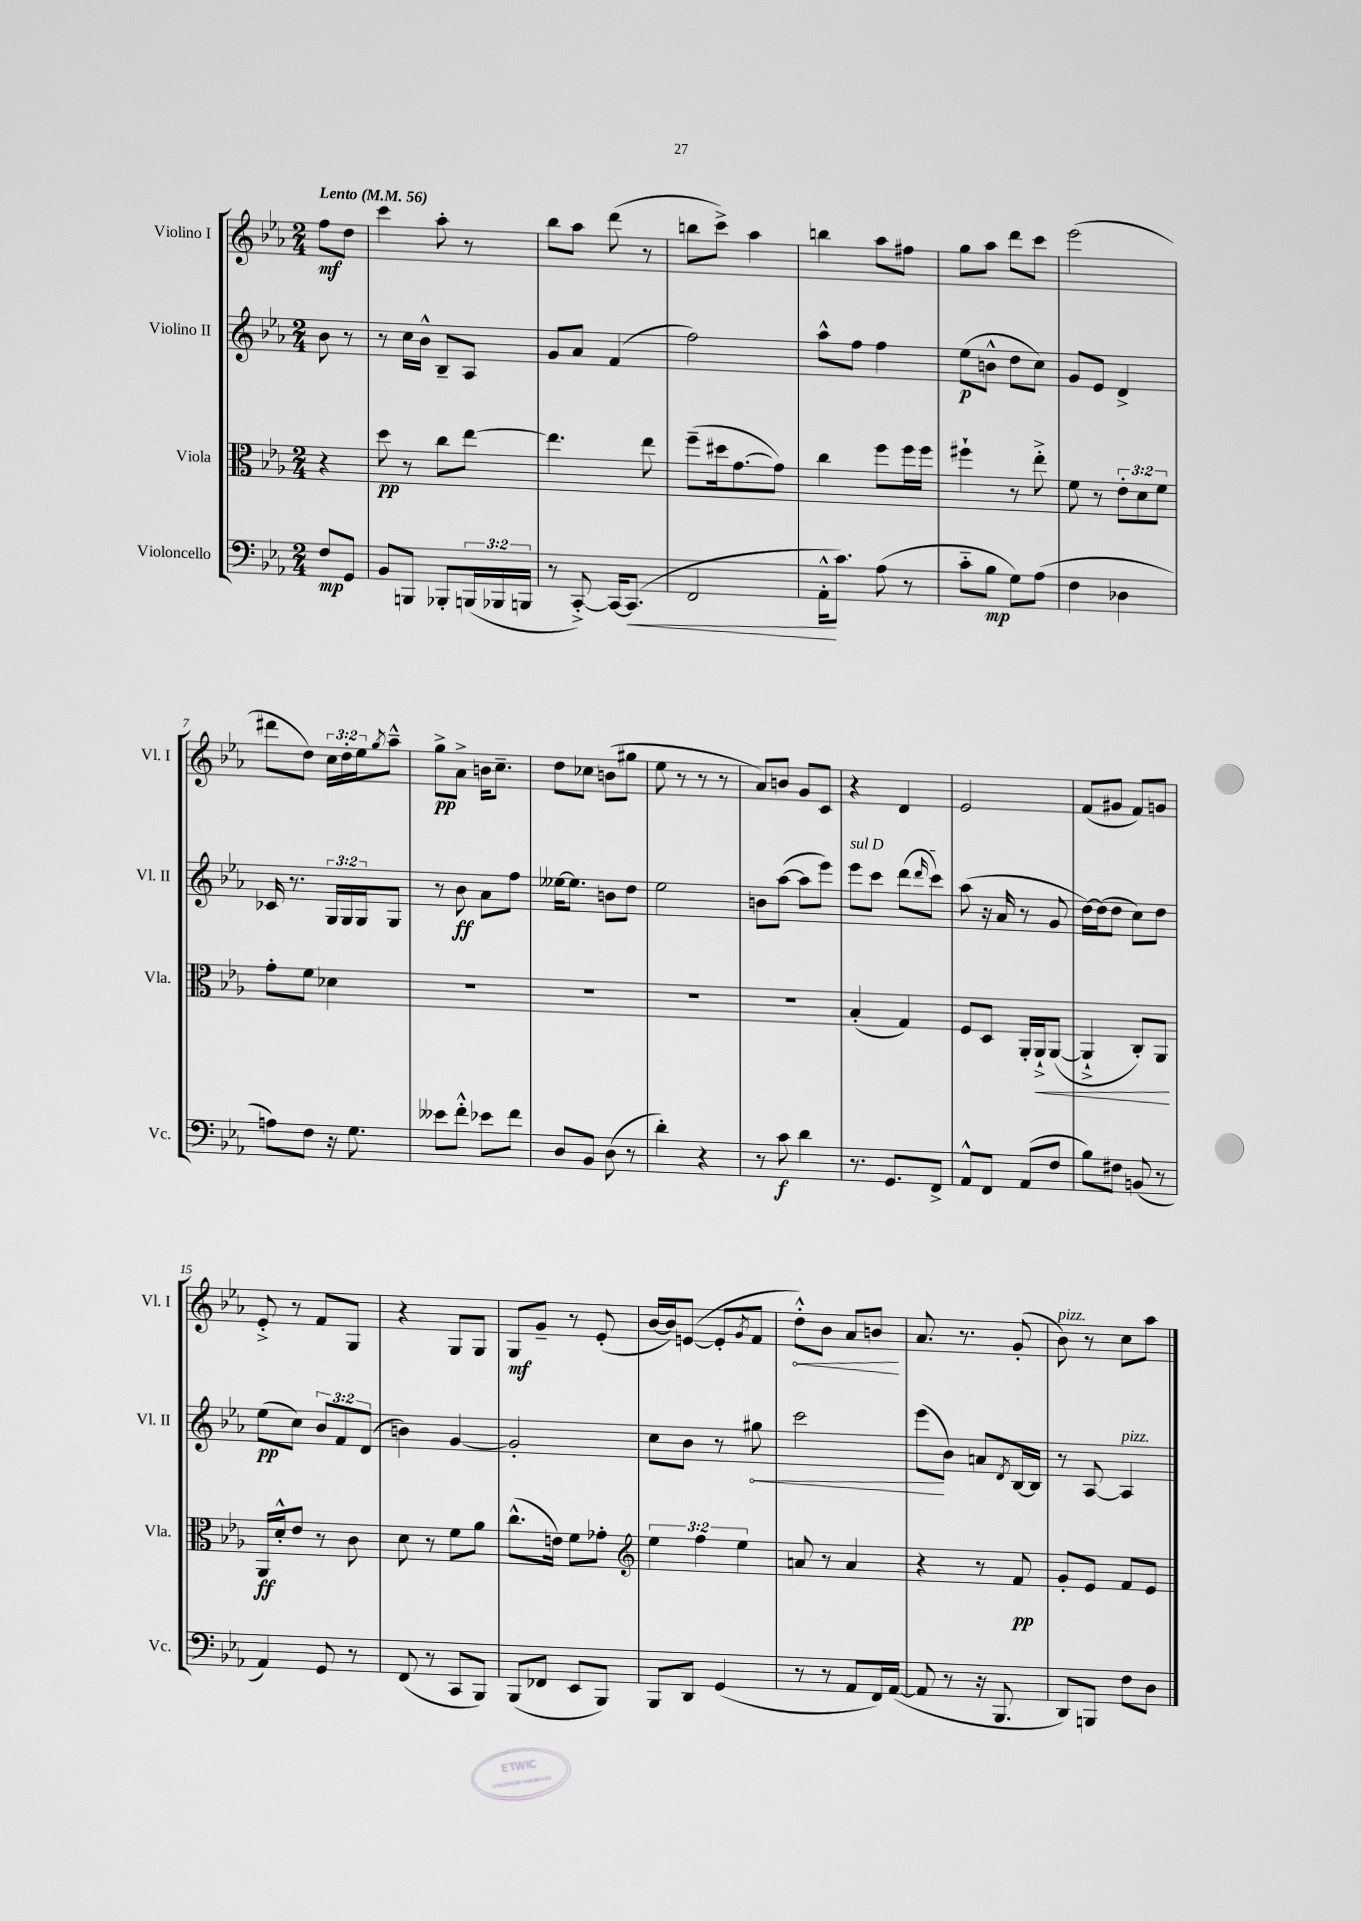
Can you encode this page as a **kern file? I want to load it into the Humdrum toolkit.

**kern	**kern	**kern	**kern
*staff4	*staff3	*staff2	*staff1
*clefF4	*clefC3	*clefG2	*clefG2
*k[b-e-a-]	*k[b-e-a-]	*k[b-e-a-]	*k[b-e-a-]
*M2/4	*M2/4	*M2/4	*M2/4
*MM56	*MM56	*MM56	*MM56
8F	4r	8b-	8ff
8GG	.	8r	8dd
=	=	=	=
8BB-	8dd	8r	4ccc
8BBB	8r	16cc	.
.	.	16b-^^	.
8BBB-'	8cc	8B-~	8aa-'
(24BBB	[8ee-	8A-	8r
24BBB-	.	.	.
24BBB	.	.	.
=	=	=	=
8r	4.ee-]	8g	8bb-
[8CC'^)	.	8a-	8aa-
16CC_	.	(4f	(8ddd
(8.CC]	.	.	.
.	8ee-	.	8r
=	=	=	=
2FF	(8ff~	2ff)	8bb
.	16dd#	.	8ccc^)
.	[8.g	.	.
.	.	.	4aa-
.	8g])	.	.
=	=	=	=
16AA-'^^	4cc	8aa-^^	4bb
8.c)	.	.	.
.	.	8ff	.
(8A-	8ff	4ff	8aa-
8r	16ff	.	8ff#
.	16ff	.	.
=	=	=	=
8c'~	4ff#`	(8ee-	8gg
8B-	.	8b^^	8aa-
8G)	8r	8dd	8ddd
(8A-	8ee-'^	8cc)	8ccc
=	=	=	=
4F	8f	8g	(2eee-
.	8r	8e-	.
4D-	12e-'	4d^	.
.	12d	.	.
.	12f	.	.
=	=	=	=
8A)	8g'	16c-	8ddd#
.	.	8.r	.
8F	8f	.	8dd)
16r	4d-	24G	24cc
.	.	24G	24dd'
8.G	.	.	.
.	.	24G	24ee-
.	.	.	8qgg
.	.	8G	8aa-~^^
=	=	=	=
8e--	2r	8r	8gg^
8f'^^	.	8b-	8a-^
8e-	.	8a-	16b
.	.	.	8.cc~
8f	.	8ff	.
=	=	=	=
8D	2r	[16ee--	8dd
.	.	8.ee--]	.
8BB-	.	.	8cc-
(8D	.	8b	(8b
8r	.	8dd	8gg#
=	=	=	=
4d')	2r	2ee-	8ee-
.	.	.	8r
4r	.	.	8r
.	.	.	8r
=	=	=	=
8r	2r	8b	8a-)
8c	.	([8aa-	8b
4d	.	8aa-]	8g
.	.	8eee-)	8c
=	=	=	=
8.r	(4B-'	8eee-	4r
.	.	8ccc	.
8.GG	.	.	.
.	4G)	(8ddd	4d
.	.	16qqddd	.
8FF^	.	8ccc)	.
=	=	=	=
8AA-^^	8F	(8aa-	2e-
8FF	8D	16r	.
.	.	16a-	.
(8AA-	16AA-'	8r	.
.	16AA-`^	.	.
8F	([8AA-	8g	.
=	=	=	=
8B-)	4AA-`^]	[16dd)	(8f
.	.	(16dd]	.
8F#	.	8dd	8g#
(8BB	8C')	8cc)	8f)
8r	8AA-	8dd	8g
=	=	=	=
4AA-)	16AA-	(8ee-	8e-'^
.	16d'^^	.	.
.	8e-	8cc)	8r
8GG	8r	12b-	8f
.	.	12f	.
8r	8c	.	8G
.	.	(12d	.
=	=	=	=
(8FF	8d	4b)	4r
8r	8r	.	.
8CC	8f	[4g	8G
8BBB-)	8a-	.	8G
=	=	=	=
(8BBB-	(8.cc^^	2g']	8G
8FF-	.	.	8g~
.	16e)	.	.
8EE-	8f	.	8r
8BBB-)	8g-'	.	(8e-'
=	=	=	=
*	*clefG2	*	*
8BBB-	6ee-	8cc	[16b-
.	.	.	16b-])
8DD	.	8b-	([8e
.	6ff	.	.
(4GG	.	8r	8e']
.	6ee-	.	.
.	.	.	8qg
.	.	8gg#	8f
=	=	=	=
8r	8a	2ccc	8dd'^^)
8r	8r	.	8b-
8AA-	4a	.	8a-
16FF)	.	.	8b
([16AA-	.	.	.
=	=	=	=
8AA-]	4r	(8eee-	8.a-
8r	.	8b-)	.
.	.	.	8.r
16r	8r	8a	.
8.BBB-	.	.	.
.	.	8qd	.
.	8f	[16B-	(8g'
.	.	16B-]	.
=	=	=	=
8DD)	8g'	8r	8b-)
8BBB	8e-	[8A-	8r
8F	8f	4A-]	8cc
8D	8e-	.	8aa-
==	==	==	==
*-	*-	*-	*-
